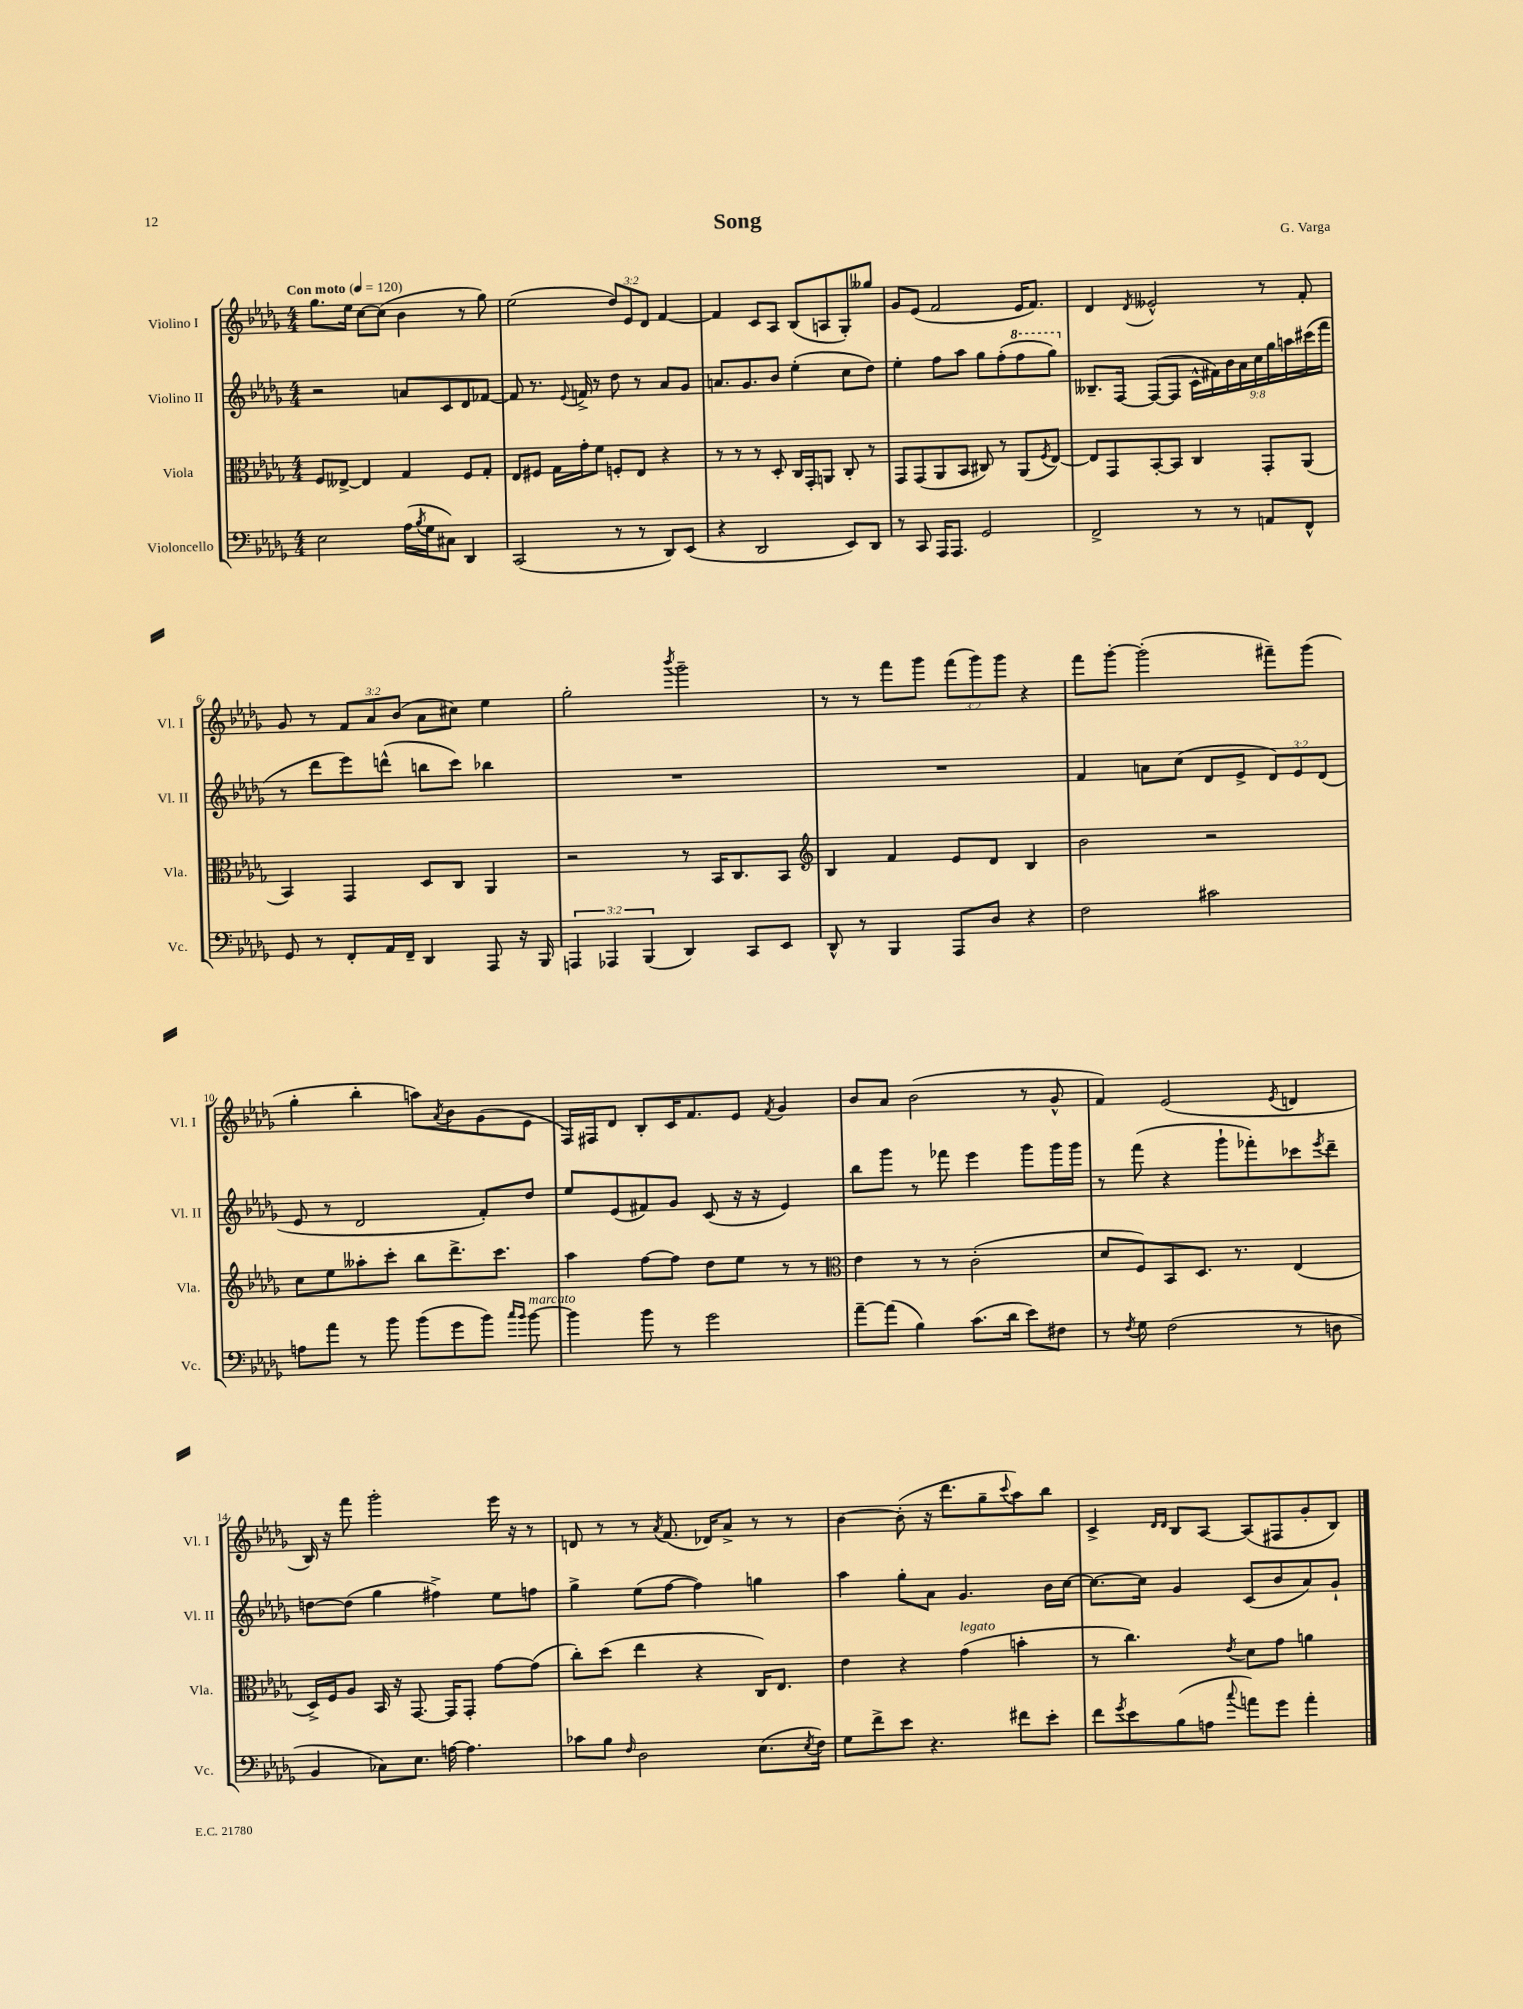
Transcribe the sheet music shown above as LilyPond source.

\header { title = "Song" composer = "G. Varga" }
<<
\new StaffGroup <<
\new Staff = "s0" \with { instrumentName = "Violino I" shortInstrumentName = "Vl. I" } {
    \clef treble \key des \major \numericTimeSignature \time 4/4 \override Staff.TupletNumber.text = #tuplet-number::calc-fraction-text \tempo "Con moto" 4 = 120
    ges''8. ees''16 c''8~ c''8( bes'4 r8 ges''8) |
    ees''2( \tuplet 3/2 { des''8) ees'8 des'8 } f'4~ |
    f'4 c'8 aes8 bes8( a8 ges8-.) geses''8 |
    ges'8 ees'8( f'2 ees'16 f'8.) |
    des'4 \acciaccatura { des'8 } eeses'2-^ r8 f'8-. |
    ges'8 r8 \tuplet 3/2 { f'8 aes'8 bes'8( } aes'8 cis''8) ees''4 |
    ges''2-. \acciaccatura { bes'''8 } ges'''2-- |
    r8 r8 f'''8 ges'''8 \tuplet 3/2 { f'''8( ges'''8) ges'''8 } r4 |
    f'''8 ges'''8~-. ges'''2-.( fis'''8--) ges'''8( |
    ges''4-. bes''4-. a''8) \acciaccatura { aes'8 } bes'8 ges'8( ees'8 |
    f16) fis16 des'8 bes8-. c'16 f'8. ees'8 \acciaccatura { f'8 } ges'4 |
    bes'8 aes'8 bes'2( r8 ges'8-^ |
    f'4) ees'2( \acciaccatura { ees'8 } d'4 |
    bes16) r16 f'''8 ges'''2-. ees'''16 r16 r8 |
    d'8 r8 r8 \acciaccatura { aes'8 } f'8.( des'16) aes'8-> r8 r8 |
    bes'4~ bes'8-.( r16 des'''8. ges''8-- \appoggiatura { c'''8 } aes''8) bes''8 |
    c'4-> \grace { des'16 des'16 } bes8 aes8~ aes8( fis8 ges'8-. bes8) \bar "|." |
}
\new Staff = "s1" \with { instrumentName = "Violino II" shortInstrumentName = "Vl. II" } {
    \clef treble \key des \major \numericTimeSignature \time 4/4 \override Staff.TupletNumber.text = #tuplet-number::calc-fraction-text
    r2 a'8 c'8 des'8 fes'8~ |
    fes'8 r8. \appoggiatura { ees'8 } f'16-> r8 des''8 r8 aes'8 ges'8 |
    a'8. ges'8. bes'8 ees''4-.( c''8 des''8) |
    ees''4-. f''8 aes''8 ges''8 f''8-.( \ottava #1 f'''8 ges'''8) \ottava #0 |
    beses8.-- f16~ f8~( f8 \tuplet 9/8 { c'16-^ fis'16) bes'16 aes'16 c''16 ges''16 a''16 cis'''16( f'''16 } |
    r8 des'''8 ees'''8) d'''8-^( b''8 c'''8) bes''4 |
    R1 |
    R1 |
    f'4 a'8 c''8( des'8 ees'8-> \tuplet 3/2 { des'8) ees'8 des'8( } |
    ees'8 r8 des'2 f'8-.) des''8 |
    ees''8 ees'8( fis'8) ges'8 c'8( r16 r16 ees'4) |
    bes''8 ges'''8 r8 fes'''8 ees'''4 ges'''8 ges'''16 ges'''16 |
    r8 f'''8( r4 ges'''8-! fes'''8-.) ces'''8 \acciaccatura { ees'''8 } des'''8-- |
    d''8~ d''8( ges''4 fis''4->) ees''8 f''8 |
    ges''4-> ees''8( f''8~ f''4) g''4 |
    aes''4 ges''8-. aes'8 ges'4. bes'16 c''16~ |
    c''8.~ c''16 ges'4 c'8( bes'8 aes'8) ges'8-! \bar "|." |
}
\new Staff = "s2" \with { instrumentName = "Viola" shortInstrumentName = "Vla." } {
    \clef alto \key des \major \numericTimeSignature \time 4/4
    f8 eeses8~-> eeses4 ges4 f8 ges8-. |
    ees8 fis8 ges16 ges'16-. f'8 f8-. ees8 r4 |
    r8 r8 r8 des8-. c16 ges,16-. a,8 c8-. r8 |
    ges,8 ges,8( aes,8 bes,8 cis8) r8 aes,8( \acciaccatura { f8 } ees8~) |
    ees8 ges,8 bes,8~-. bes,8 c4 ges,8-. aes,8( |
    bes,4) ges,4 des8 c8 aes,4 |
    r2 r8 bes,16 c8. bes,8 |
    \clef treble bes4 f'4 ees'8 des'8 bes4 |
    bes'2 r2 |
    c''8 ees''8 aeses''8-. c'''8-. bes''8 des'''8.-> c'''8. |
    aes''4 f''8~ f''8 des''8 ees''8 r8 r8 |
    \clef alto ees'4 r8 r8 c'2-.( |
    des'8 f8) bes,8 des8. r8. ees4( |
    des16->) f16 aes8 bes,16 r16 ges,8.~ ges,16 ges,8-. ges'8~ ges'8( |
    c''8-.) des''8( ees''4 r4 c16) ees8. |
    ees'4 r4 ges'4^\markup { \italic "legato" }( b'4-. |
    r8 c''4.) \acciaccatura { ees'8 } des'8 ges'8 a'4 \bar "|." |
}
\new Staff = "s3" \with { instrumentName = "Violoncello" shortInstrumentName = "Vc." } {
    \clef bass \key des \major \numericTimeSignature \time 4/4 \override Staff.TupletNumber.text = #tuplet-number::calc-fraction-text
    ees2 aes16( \acciaccatura { bes8 } ges16 cis8) des,4 |
    c,2( r8 r8 des,8) ees,8( |
    r4 des,2 ees,8) des,8 |
    r8 c,8 aes,,16 aes,,8. ges,2 |
    f,2-> r8 r8 a,8 f,8-^ |
    ges,8 r8 f,8-. aes,16 f,16-- des,4 aes,,8 r16 bes,,16 |
    \tuplet 3/2 { a,,4 aes,,4 bes,,4( } des,4) c,8 ees,8 |
    des,8-^ r8 bes,,4 aes,,8 des8 r4 |
    f2 cis'2 |
    a8 aes'8 r8 bes'8 bes'8( ges'8 bes'8) \grace { c''16 bes'16 } bes'8~^\markup { \italic "marcato" } |
    bes'4 bes'8 r8 ges'2 |
    aes'8~-- aes'8( bes4) c'8.( des'16 ees'8) fis8 |
    r8 \acciaccatura { f8 } ges8 f2( r8 d8 |
    bes,4 ces8) ees8. a16~ a4. |
    ces'8 bes8 \grace { f16 } des2 ees8.( \acciaccatura { ees8 } f16) |
    ges8 f'8-> ees'8 r4. fis'8 ees'8-. |
    f'8 \acciaccatura { ges'8 } ees'8 bes8( a8 \appoggiatura { c''8 } a'8) ges'8 a'4-. \bar "|." |
}
>>
>>
